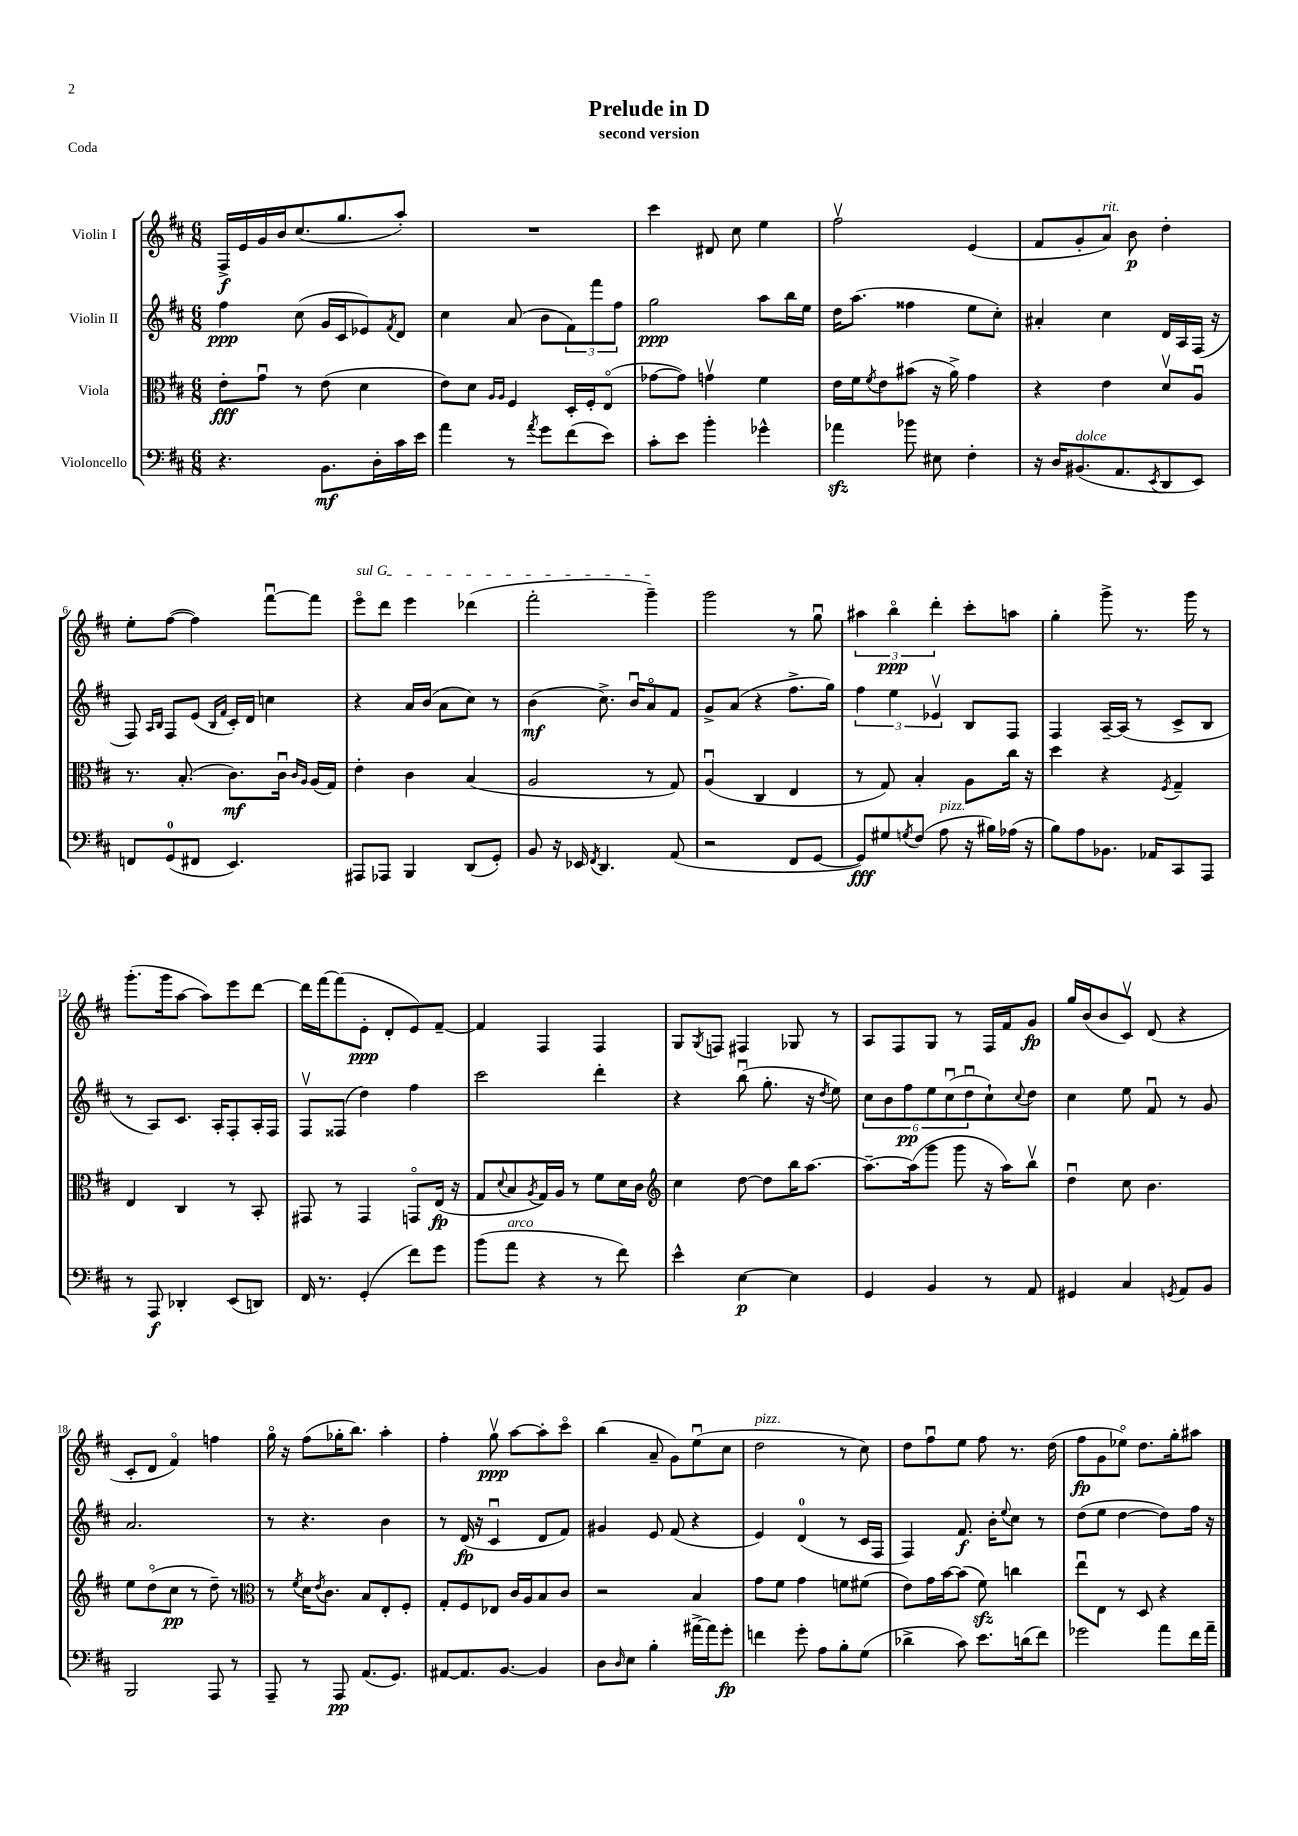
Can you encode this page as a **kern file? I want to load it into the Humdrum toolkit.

**kern	**kern	**kern	**kern
*staff4	*staff3	*staff2	*staff1
*clefF4	*clefC3	*clefG2	*clefG2
*k[f#c#]	*k[f#c#]	*k[f#c#]	*k[f#c#]
*M6/8	*M6/8	*M6/8	*M6/8
4.r	8e'\L	4ff#\	16F#^/LL
.	.	.	16e/
.	8gu\J	.	16g/
.	.	.	16b/J
.	8r	(8cc#\	(8.cc#/
8.BB\L	(8e\	16g/LL	.
.	.	16c#/J	8.gg/
.	4d\	8e-/)	.
16D'\L	.	.	.
.	.	8qf#/	.
16c#\	.	8d/J	8aa'/J)
16e\JJ	.	.	.
=	=	=	=
4a\	8e\L)	4cc#\	2.r
.	8d\J	.	.
.	16qqA/LL	.	.
.	16qqA/JJ	.	.
8r	4F#/	(8a/	.
8qa/	.	.	.
8g\L	.	8b\L	.
(8f#\	16D'/LL	12f#\)	.
.	16F#'/J	.	.
.	.	12fff#\	.
8e\J)	(8Eo/J	.	.
.	.	12ff#\J	.
=	=	=	=
8c#'\L	[8g-\L	2gg\	4ccc#\
8e\J	8g-\]J)	.	.
4b'\	4gv\	.	8d#/
.	.	.	8cc#\
4g-^^\	4f#\	8aa\L	4ee\
.	.	16bb\L	.
.	.	16ee\JJ	.
=	=	=	=
4a-\	16e\LL	16dd\LK	2ff#v\
.	16f#\J	(8.aa\J	.
.	8qf#/	.	.
.	8e\	.	.
8b-\	(8b#\J	4ff##\	.
8E#\	16r	.	.
.	16a^\)	.	.
4F#'\	4g\	8ee\L	(4e/
.	.	8cc#'\J)	.
=	=	=	=
16r	4r	4a#'/	8f#/L
16D/LK	.	.	.
(8.BB#/	.	.	8g'/
.	4e\	4cc#\	8a/J)
8.AA/	.	.	.
.	.	.	8b\
8qEE/	.	.	.
8DD/	8dv/L	16d/LL	4dd'\
.	.	16A/	.
8EE/J)	8Au/J	(16F#/JJ	.
.	.	16r	.
=	=	=	=
8FF/L	8.r	8F#/)	8ee'\L
.	.	16qqA/LL	.
.	.	16qqB/JJ	.
(8GG/	.	8F#/L	([8ff#\J
.	(8.B'/	.	.
8FF#/J	.	(8e/J	4ff#\])
.	.	16qqB/LL	.
.	.	16qqf#/JJ	.
4.EE/)	8.c#\L)	16c#'/LL)	.
.	.	16d/JJ	.
.	.	4cc\	[8fff#u\L
.	16c#u\Jk	.	.
.	16qqc#/LL	.	.
.	16qqA/JJ	.	.
.	(16A/LL	.	8fff#\]J
.	16G/JJ)	.	.
=	=	=	=
8AAA#/L	4e'\	4r	8eeeo\L
8AAA-/J	.	.	8ddd\J
4BBB/	4c#\	16a/LL	4eee\
.	.	(16b/JJ	.
.	.	8a\L	.
(8DD/L	(4B/	8cc#\J)	(4ddd-\
8GG'/J)	.	8r	.
=	=	=	=
8BB/	2A/	(4b\	2fff#'\
16r	.	.	.
16EE-/	.	.	.
8qFF#/	.	.	.
4.DD/	.	8.cc#^\)	.
.	.	16bu/LK	.
.	8r	8ao/	4ggg~\)
(8AA/	8G/)	8f#/J	.
=	=	=	=
2r	(4Au/	8g^/L	2ggg\
.	.	(8a/J	.
.	4C#/	4r	.
8FF#/L	4E/	8.ff#^\L	8r
[8GG/J	.	.	8ggu\
.	.	16gg\Jk)	.
=	=	=	=
8GG/]L)	8r	6ff#\	6aa#\
8G#/	8G/)	.	.
.	.	6ee\	6bbo\
8qG/	.	.	.
(8F#/J	4B'/	.	.
.	.	6e-v/	6ddd'\
8A\	.	.	.
16r	8A\L	8B/L	8ccc#'\L
16B#\LL)	.	.	.
(16A-\JJ	16cc#\Jk	8F#/J	8aa\J
16r	16r	.	.
=	=	=	=
8B\L)	4dd\	4F#/	4gg'\
8A\	.	.	.
8.BB-\J	4r	[16A~/LL	8ggg^\
.	.	(16A/]JJ	.
.	.	8r	8.r
16AA-/LK	.	.	.
.	8qF#/	.	.
8CC#/	4G~/	8c#^/L	.
.	.	.	16ggg\
8AAA/J	.	8B/J	8r
=	=	=	=
8r	4E/	8r	(8.ggg'\L
8AAA/	.	8A/L)	.
.	.	.	16ggg\k
4DD-'/	4C#/	8.c#/J	[8aa\J
.	.	.	8aa\]L)
.	.	16A'/LK	.
(8EE/L	8r	8F#'/	8eee\
8DD/J)	8BB'/	16A'/L	[8ddd\J
.	.	16F#/JJ	.
=	=	=	=
16FF#/	8GG#/	8F#v/L	16ddd\]LL
8.r	.	.	[16fff#\J
.	8r	(8F##/J	(8fff#\]
(4GG'/	4GG#/	4dd\)	8e'\J
.	.	.	8d'/L
8f#\L)	8GGo/L	4ff#\	8e/)
8g\J	(16E/Jk	.	[8f#~/J
.	16r	.	.
=	=	=	=
(8b\L	8G/L	2ccc#\	4f#/]
.	8qqd/	.	.
8a\J	8B/	.	.
.	8qA/	.	.
4r	16G/L)	.	4F#/
.	16A/JJ	.	.
.	8r	.	.
8r	8f#\L	4ddd'\	4F#/
8f#\)	16d\L	.	.
.	16c#\JJ	.	.
=	=	=	=
*	*clefG2	*	*
4e^^\	4cc#\	4r	8G/L
.	.	.	8qG/
.	.	.	8F/J
[4E\	[8dd\	(8bbu\	4F#/
.	8dd\]L	8.gg'\	.
4E\]	16bb\K	.	8G-/
.	[8.aa\J	16r	.
.	.	8qdd/	.
.	.	8ee\)	8r
=	=	=	=
4GG/	8.aa~\_L	12cc#\L	8A/L
.	.	12b\	.
.	.	.	8F#/
.	.	12ff#\	.
.	(16aa\]k	.	.
4BB/	8ggg\J	12ee\	8G/J
.	.	(12cc#u\	.
.	8ggg\	.	8r
.	.	12ddu\	.
8r	16r	8cc#`\)	16F#/LL
.	16aa\LK)	.	16f#/J
.	.	8qqcc#/	.
8AA/	8bbv\J	8dd\J	8g/J
=	=	=	=
4GG#/	4ddu\	4cc#\	16gg/LL
.	.	.	(16b/J
.	.	.	8b/
4C#/	8cc#\	8ee\	8c#v/J)
.	4.b\	8f#u/	(8d/
8qGG/	.	.	.
8AA/L	.	8r	4r
8BB/J	.	8g/	.
=	=	=	=
2BBB/	8ee\L	2.a/	8c#'/L
.	(8ddo\	.	8d/J
.	8cc#\J	.	4f#o/)
.	8r	.	.
8AAA/	8dd~\)	.	4ff\
8r	8r	.	.
=	=	=	=
*	*clefC3	*	*
8AAA~/	8r	8r	16ggo\
.	.	.	16r
.	8qf#/	.	.
8r	16d\LK	4.r	(8ff#\L
.	8qe/	.	.
.	8.c#\J	.	.
8AAA/	.	.	16gg-'\K
.	.	.	8.bb\J)
(8.AA/L	8B/L	.	.
.	8E'/	4b\	4aa'\
8.GG/J)	.	.	.
.	8F#'/J	.	.
=	=	=	=
[8AA#/L	8G'/L	8r	4ff#'\
8.AA#/]	8F#/	(16d/	.
.	.	16r	.
.	8E-/J	4c#u/	8ggv\
[8.BB/J	.	.	.
.	16c#/LL	.	[8aa\L
.	16A/J	.	.
4BB/]	8B/	8d/L	8aa'\]
.	8c#/J	8f#/J)	8ccc#o\J
=	=	=	=
8D\L	2r	4g#/	(4bb\
16qqD/	.	.	.
8E\J	.	.	.
4B'\	.	8e/	8a~/
.	.	(8f#/	8g\L)
[16a#^\LL	4B/	4r	(8eeu\
16a#\]J	.	.	.
8g'\J	.	.	8cc#\J
=	=	=	=
4f\	8g\L	4e/)	2dd\
.	8f#\J	.	.
8g'\	4g\	(4d/	.
8A\L	.	.	.
8B'\	8f\L	8r	8r
(8G\J	(8f#\J	16c#/LL	8cc#\)
.	.	16F#/JJ	.
=	=	=	=
4d-^\	8e\L)	4F#/)	8dd\L
.	16g\L	.	8ff#u\
.	[16b\J	.	.
8c#\)	(8b\]J	8.f#/	8ee\J
8.e\L	8f#\)	.	8ff#\
.	.	16b'\LK	.
.	.	8qqee/	.
.	4cc\	8cc#\J	8.r
(16d\k	.	.	.
8f#\J)	.	8r	.
.	.	.	(16dd\
=	=	=	=
2g-\	8eeu\L	(8dd\L	8ff#\L
.	8E\J	8ee\J	8g\
.	8r	[4dd\	8ee-o\J)
.	8D/	.	8.dd\L
8a\L	4r	8dd\]L)	.
.	.	.	16gg'\k
16f#\L	.	16ff#\Jk	8aa#\J
16a~\JJ	.	16r	.
==	==	==	==
*-	*-	*-	*-
